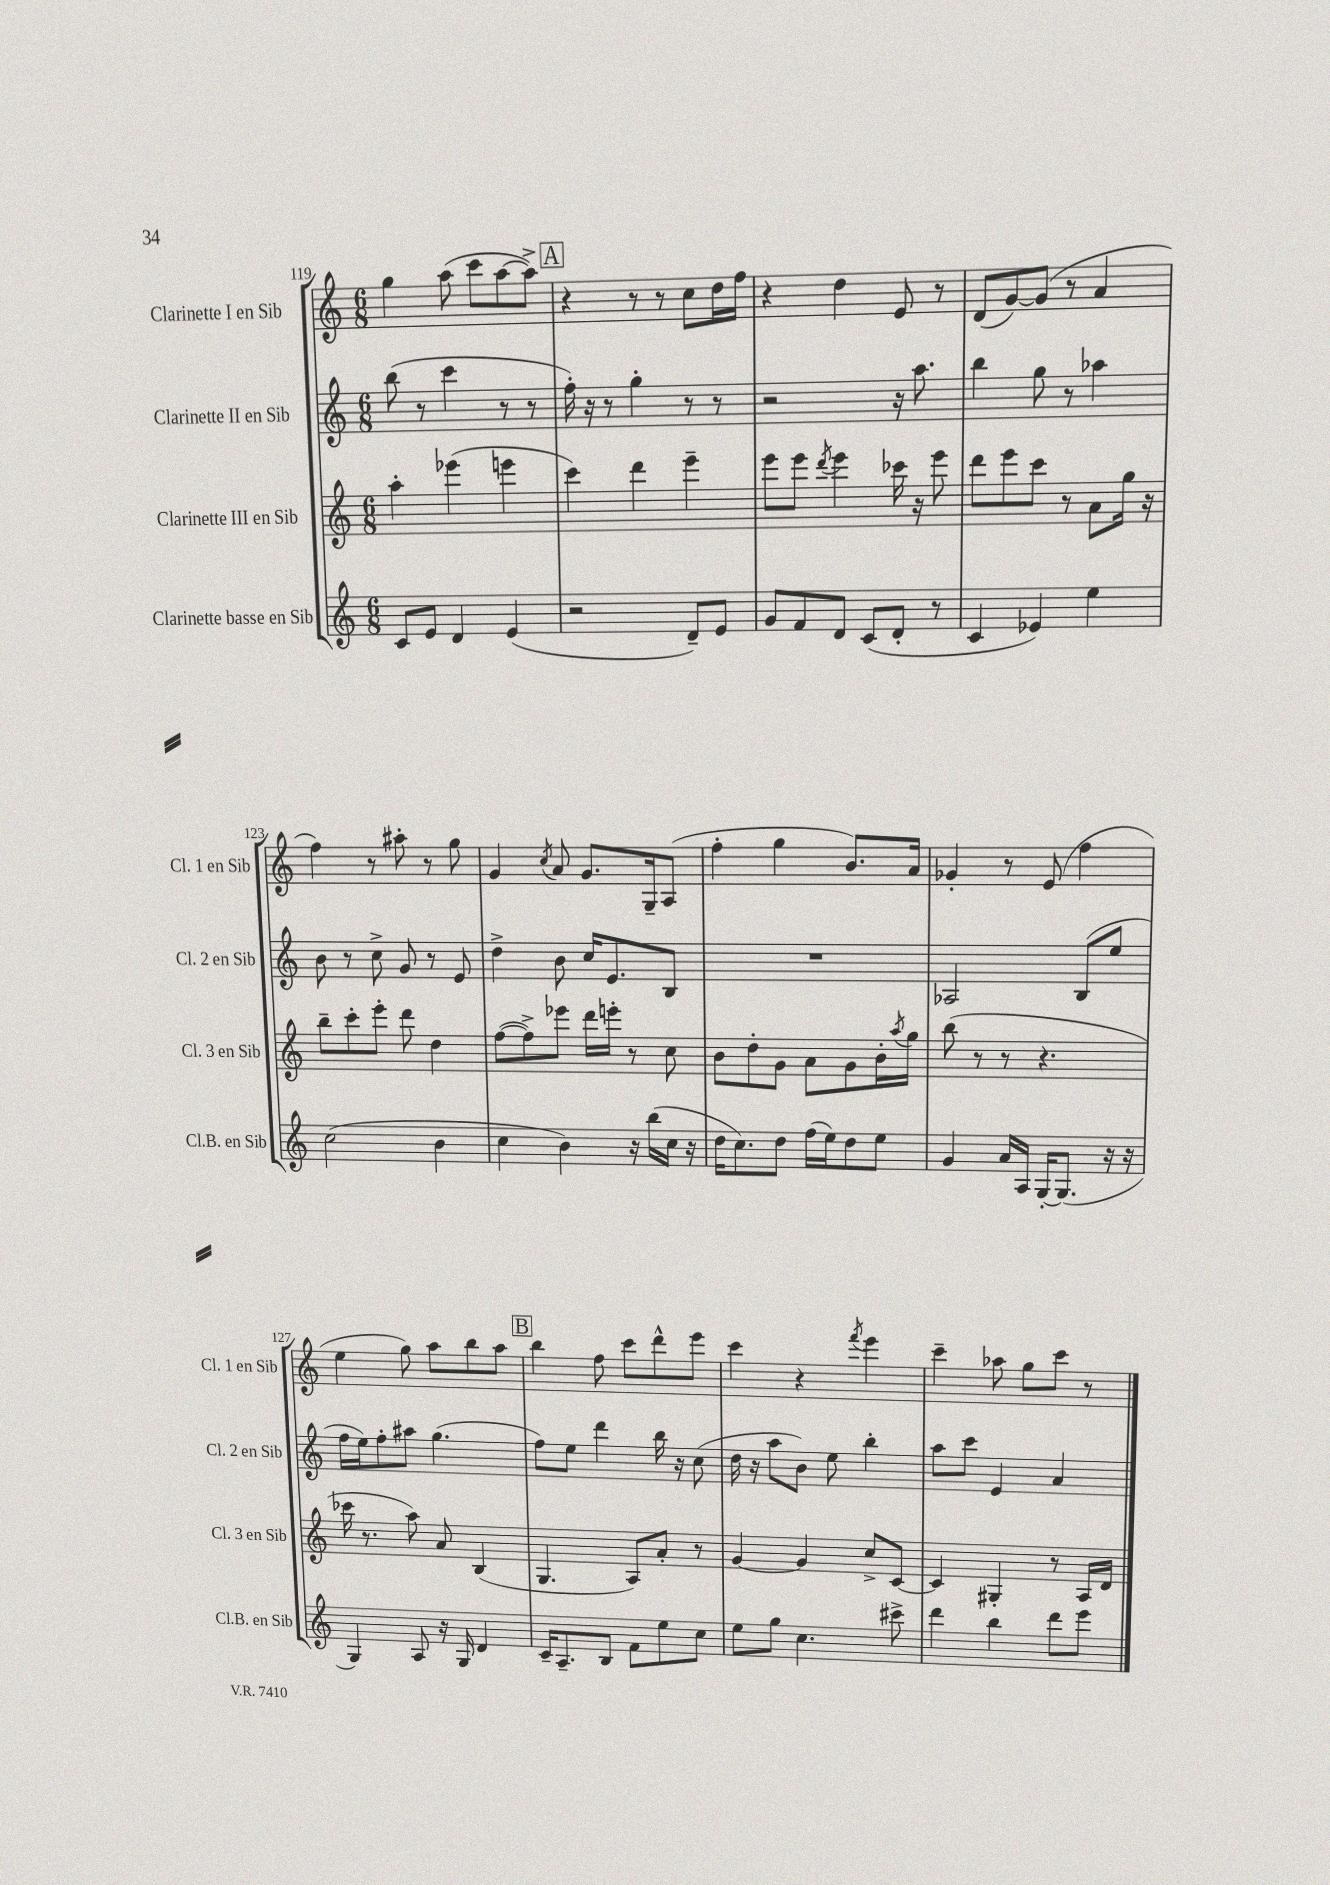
<<
\new StaffGroup <<
\new Staff = "s0" \with { instrumentName = "Clarinette I en Sib" shortInstrumentName = "Cl. 1 en Sib" } {
    \clef treble \key c \major \numericTimeSignature \time 6/8
    g''4 a''8( c'''8 a''8~ a''8->) |
    \mark \markup { \box "A" } r4 r8 r8 c''8 d''16 f''16 |
    r4 d''4 e'8 r8 |
    d'8( g'8~) g'8( r8 a'4 |
    f''4) r8 ais''8-. r8 g''8 |
    g'4 \acciaccatura { c''8 } a'8 g'8. g16-- a8( |
    f''4-. g''4 b'8.) a'16 |
    ges'4-. r8 e'8( f''4 |
    e''4 g''8) a''8 b''8 a''8 |
    \mark \markup { \box "B" } b''4 f''8 c'''8 d'''8-^ e'''8 |
    c'''4 r4 \acciaccatura { f'''8 } e'''4 |
    c'''4-- aes''8 g''8 c'''8 r8 \bar "|." |
}
\new Staff = "s1" \with { instrumentName = "Clarinette II en Sib" shortInstrumentName = "Cl. 2 en Sib" } {
    \clef treble \key c \major \numericTimeSignature \time 6/8
    b''8( r8 c'''4 r8 r8 |
    \mark \markup { \box "A" } f''16-.) r16 r8 g''4-. r8 r8 |
    r2 r16 a''8. |
    b''4 g''8 r8 aes''4 |
    b'8 r8 c''8-> g'8 r8 e'8 |
    d''4-> b'8 c''16 e'8. b8 |
    R2. |
    aes2 b8( e''8 |
    f''16 e''16) f''8-. ais''8 g''4.( |
    \mark \markup { \box "B" } f''8) e''8 d'''4 b''16 r16 c''8( |
    d''16 r16 a''8 b'8) e''8 b''4-. |
    a''8 c'''8 e'4 a'4 \bar "|." |
}
\new Staff = "s2" \with { instrumentName = "Clarinette III en Sib" shortInstrumentName = "Cl. 3 en Sib" } {
    \clef treble \key c \major \numericTimeSignature \time 6/8
    a''4-. ees'''4( e'''4 |
    \mark \markup { \box "A" } c'''4) d'''4 e'''4-- |
    e'''8 e'''8 \acciaccatura { d'''8 } e'''4 ces'''16 r16 e'''8 |
    d'''8 e'''8 c'''8 r8 a'8 g''16 r16 |
    b''8-- c'''8-. e'''8-. d'''8 d''4 |
    f''8~( f''8->) ees'''8 d'''16 e'''16-. r8 c''8 |
    b'8 d''8-. g'8 a'8 g'8 b'16-. \acciaccatura { a''8 } g''16 |
    b''8( r8 r8 r4. |
    ces'''16 r8. a''8) a'8 b4( |
    \mark \markup { \box "B" } g4. a8) a'8-. r8 |
    g'4~ g'4 c''8-> c'8~ |
    c'4 gis4-. r8 a16 d'16 \bar "|." |
}
\new Staff = "s3" \with { instrumentName = "Clarinette basse en Sib" shortInstrumentName = "Cl.B. en Sib" } {
    \clef treble \key c \major \numericTimeSignature \time 6/8
    c'8 e'8 d'4 e'4( |
    \mark \markup { \box "A" } r2 d'8--) e'8 |
    g'8 f'8 d'8 c'8( d'8-. r8 |
    c'4 ees'4) e''4 |
    c''2( b'4 |
    c''4 b'4) r16 b''16( c''16 r16 |
    d''16 c''8.) d''8 f''16( e''16) d''8 e''8 |
    g'4 a'16 a16 g16~-. g8.( r16 r16 |
    g4) a8 r16 g16 d'4 |
    \mark \markup { \box "B" } c'16-- a8.-- b8 f'8 e''8 c''8 |
    e''8 g''8 c''4. cis'''8-> |
    d'''4 b''4 d'''8 e'''8 \bar "|." |
}
>>
>>
\layout { \context { \Score currentBarNumber = #119 } }
